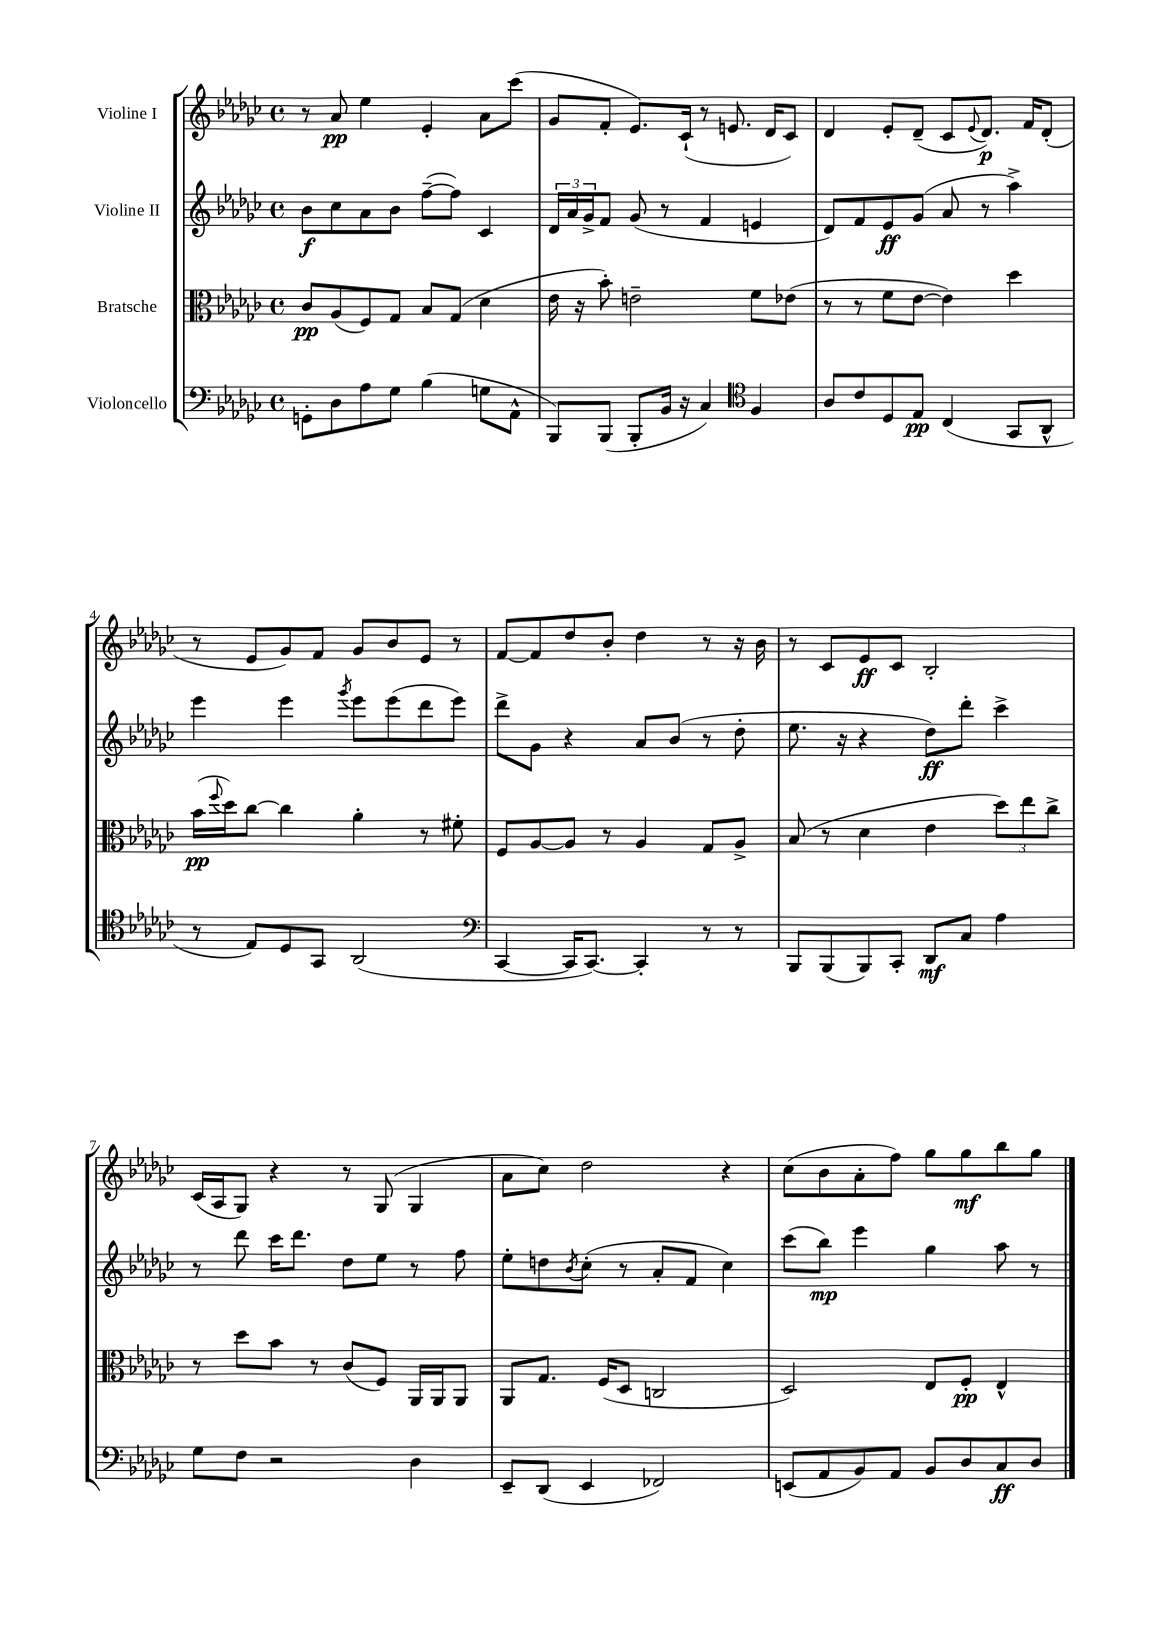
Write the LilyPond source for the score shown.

<<
\new StaffGroup <<
\new Staff = "s0" \with { instrumentName = "Violine I" } {
    \clef treble \key ges \major \defaultTimeSignature \time 4/4
    r8 aes'8\pp ees''4 ees'4-. aes'8 ces'''8( |
    ges'8 f'8-. ees'8.) ces'16-!( r8 e'8. des'16 ces'8) |
    des'4 ees'8-. des'8--( ces'8 \appoggiatura { ees'8 } des'8.\p) f'16 des'8-.( |
    r8 ees'8 ges'8) f'8 ges'8 bes'8 ees'8 r8 |
    f'8~ f'8 des''8 bes'8-. des''4 r8 r16 bes'16 |
    r8 ces'8 ees'8\ff ces'8 bes2-. |
    ces'16( aes16 ges8) r4 r8 ges8( ges4 |
    aes'8 ces''8) des''2 r4 |
    ces''8( bes'8 aes'8-. f''8) ges''8 ges''8\mf bes''8 ges''8 \bar "|." |
}
\new Staff = "s1" \with { instrumentName = "Violine II" } {
    \clef treble \key ges \major \defaultTimeSignature \time 4/4
    bes'8\f ces''8 aes'8 bes'8 f''8~--( f''8) ces'4 |
    \tuplet 3/2 { des'16 aes'16 ges'16-> } f'8 ges'8( r8 f'4 e'4 |
    des'8) f'8 ees'8\ff ges'8( aes'8 r8 aes''4->) |
    ees'''4 ees'''4 \acciaccatura { ges'''8 } ees'''8 ees'''8( des'''8 ees'''8) |
    des'''8-> ges'8 r4 aes'8 bes'8( r8 des''8-. |
    ees''8. r16 r4 des''8\ff) des'''8-. ces'''4-> |
    r8 des'''8 ces'''16 des'''8. des''8 ees''8 r8 f''8 |
    ees''8-. d''8 \acciaccatura { bes'8 } ces''8-.( r8 aes'8-. f'8 ces''4) |
    ces'''8( bes''8\mp) ees'''4 ges''4 aes''8 r8 \bar "|." |
}
\new Staff = "s2" \with { instrumentName = "Bratsche" } {
    \clef alto \key ges \major \defaultTimeSignature \time 4/4
    ces'8\pp aes8( f8) ges8 bes8 ges8( des'4 |
    ees'16 r16 bes'8-.) e'2-- f'8 ees'8( |
    r8 r8 f'8 ees'8~ ees'4) des''4 |
    bes'16\pp( \appoggiatura { f''8 } des''16) ces''8~ ces''4 aes'4-. r8 fis'8-. |
    f8 aes8~ aes8 r8 aes4 ges8 aes8-> |
    bes8( r8 des'4 ees'4 \tuplet 3/2 { des''8) ees''8 ces''8-> } |
    r8 des''8 bes'8 r8 ces'8( f8) aes,16 aes,16 aes,8 |
    aes,8 ges8. f16( des8 c2 |
    des2) ees8 f8-.\pp ees4-^ \bar "|." |
}
\new Staff = "s3" \with { instrumentName = "Violoncello" } {
    \clef bass \key ges \major \defaultTimeSignature \time 4/4
    g,8-. des8 aes8 ges8 bes4( g8 aes,8-^ |
    bes,,8) bes,,8( bes,,8-. bes,16 r16 ces4) \clef tenor f4 |
    aes8 ces'8 des8 ees8\pp ces4( ges,8 aes,8-^ |
    r8 ees8) des8 ges,8 aes,2( |
    \clef bass ces,4~ ces,16 ces,8.~) ces,4-. r8 r8 |
    bes,,8 bes,,8( bes,,8) ces,8-. des,8\mf ces8 aes4 |
    ges8 f8 r2 des4 |
    ees,8-- des,8( ees,4 fes,2) |
    e,8( aes,8 bes,8) aes,8 bes,8 des8 ces8\ff des8 \bar "|." |
}
>>
>>
